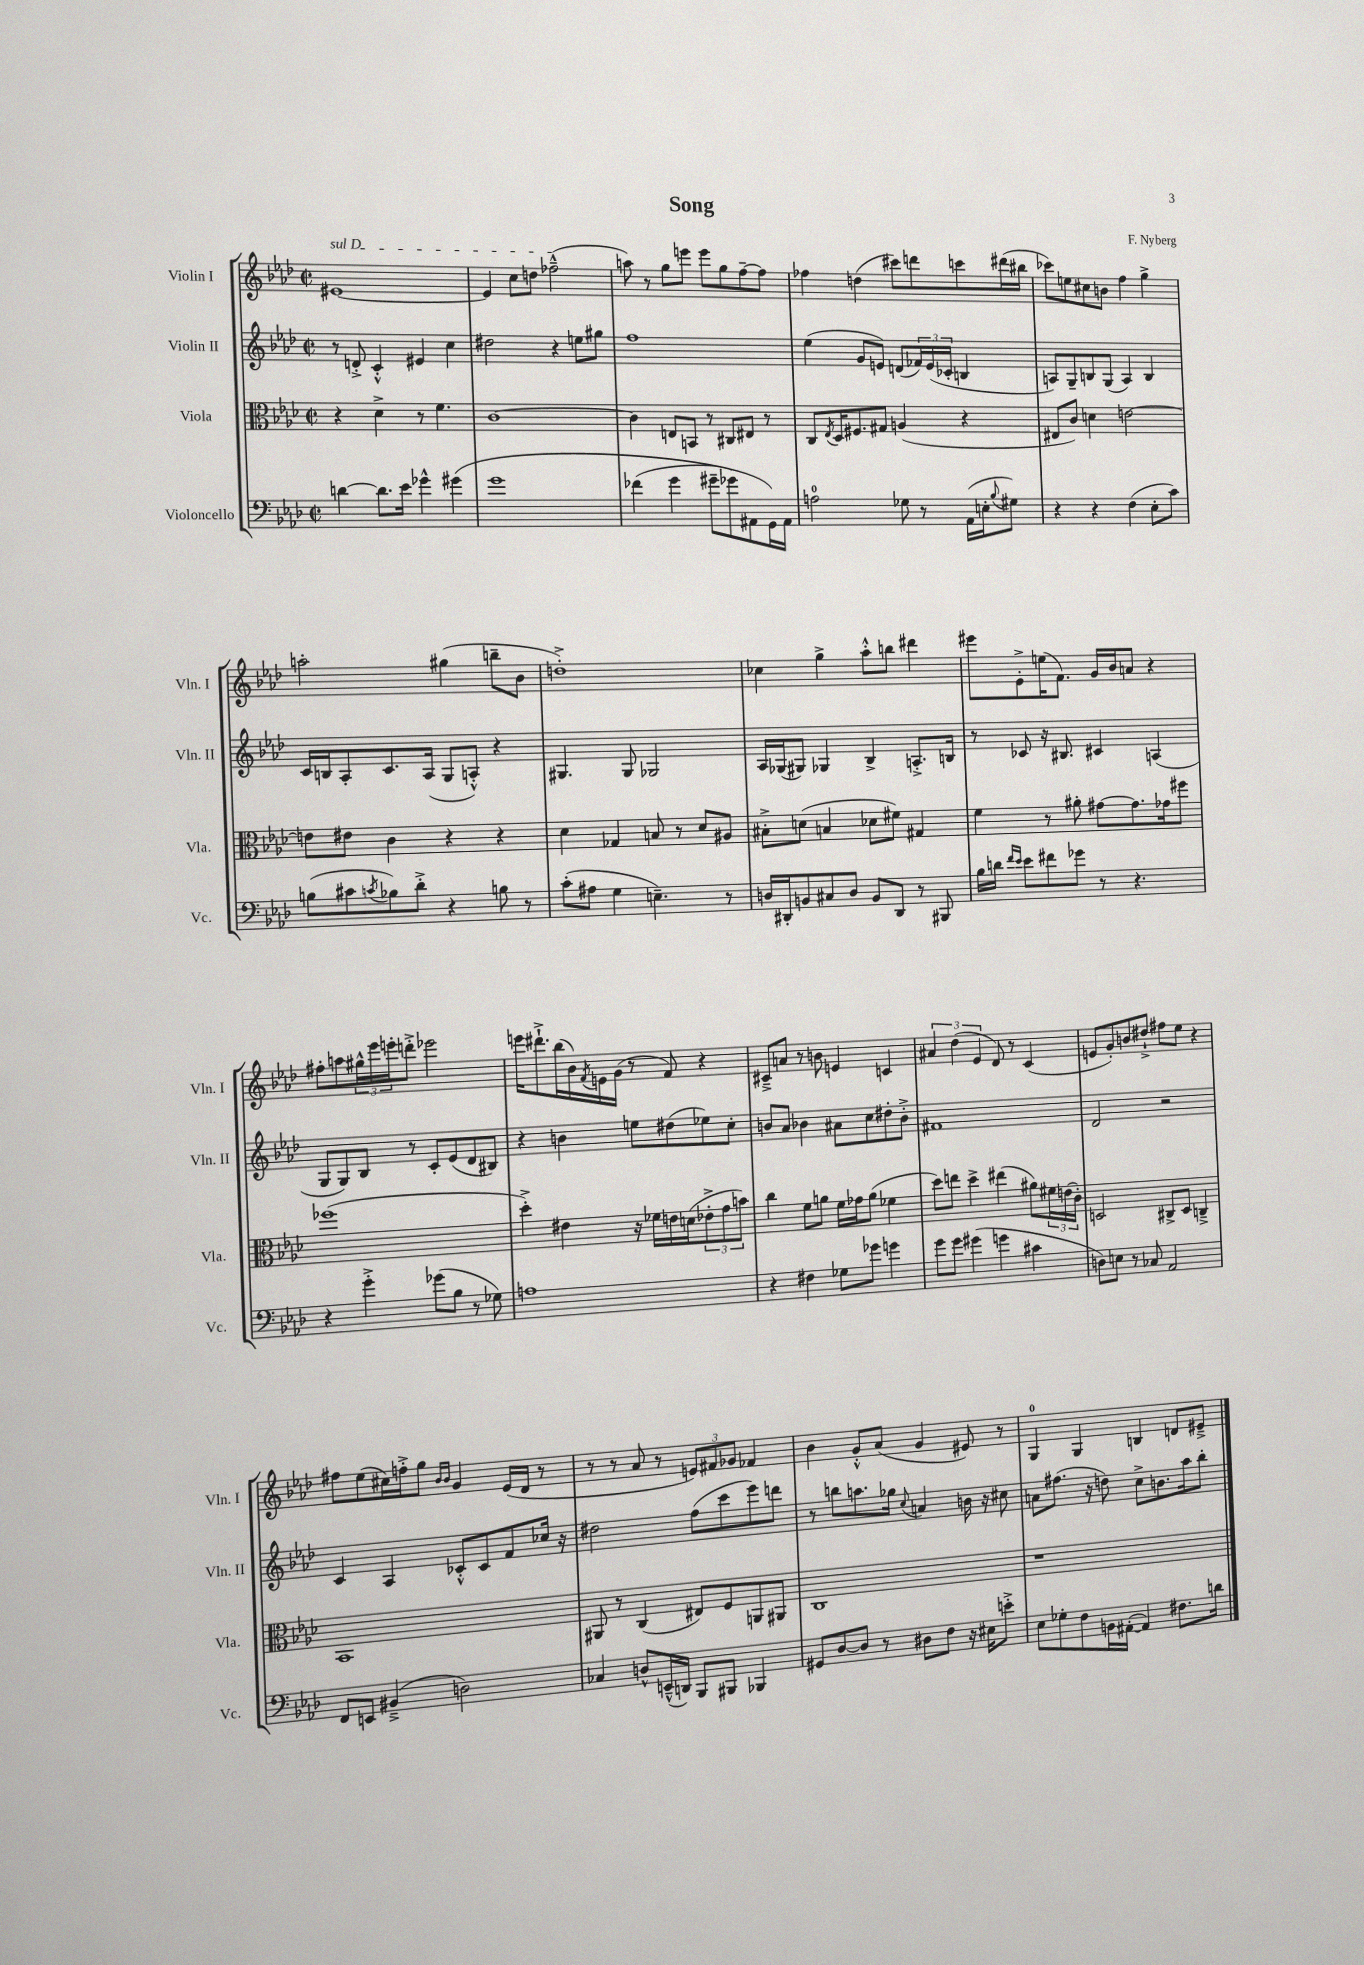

**kern	**kern	**kern	**kern
*part4	*part3	*part2	*part1
*staff4	*staff3	*staff2	*staff1
*I"Violoncello	*I"Viola	*I"Violin II	*I"Violin I
*I'Vc.	*I'Vla.	*I'Vln. II	*I'Vln. I
*clefF4	*clefC3	*clefG2	*clefG2
*k[b-e-a-d-]	*k[b-e-a-d-]	*k[b-e-a-d-]	*k[b-e-a-d-]
*M2/2	*M2/2	*M2/2	*M2/2
*met(c|)	*met(c|)	*met(c|)	*met(c|)
=1	=1	=1	=1
!	!	!	!LO:TX:a:i:t=sul D
[4dn\	4r	8r	[1e#X
.	.	8dn'^/	.
8.d\L]	4d-^\	4c'^^/	.
16e-\Jk	.	.	.
4g-X^^\	8r	4e#X/	.
.	4.f\	.	.
(4g#X\	.	4cc\	.
=2	=2	=2	=2
1g	[1c	2dd#X\	4e#/]
.	.	.	8cc\L
.	.	.	8ddn\J
.	.	4r	(2ff-X~^^\
.	.	8een\L	.
.	.	8gg#X\J	.
=3	=3	=3	=3
(4f-X\	4c\]	1ff	8aan\)
.	.	.	8r
4g\	8En/L	.	8gg\L
.	8BBn/J	.	8eeen\J
8g#X~\L	8r	.	8eee\L
8g-X\)	8C#X/L	.	8gg\
8AA#X\	8E#X/J	.	[8ff~\
16GG\L)	8r	.	8ff\J]
16AA#\JJ	.	.	.
=4	=4	=4	=4
2An\	8C/L	(4ee-\	4ff-X\
.	8qE-/	.	.
.	16D-/K	.	.
.	8.F#X/	.	.
.	.	8g/L	(4ddn\
.	8G#X/J	8en/J)	.
8G-X\	(4An/	(8dn/L	8ccc#X\L)
8r	.	24f-X/L)	8dddn\
.	.	(24e/	.
.	.	24c-X'/JJ	.
(16AA-\LL	4r	4Bn/	8cccn\
16En'\J	.	.	.
8qqB-/	.	.	.
8G#X\J)	.	.	(16ddd#X\L
.	.	.	16bb#X\JJ
=5	=5	=5	=5
4r	8E#X/L	8An/L)	8ccc-X\L)
.	8c/J)	8G~/	8een\
4r	4dn\	8Bn/	8cc#X\
.	.	(8G/J	8bn\J
(4F\	[2en\	4A/)	4ff\
8E-'\L	.	4B/	4gg^\
8c\J)	.	.	.
!!LO:LB:g=z
=6	=6	=6	=6
(8Bn\L	8en\L]	16c/LL	2aan'\
.	.	16Bn/J	.
8c#X\	8e#X\J	8A-'/	.
8qcn/	.	.	.
8B-X\)	4c\	8.c/	.
8d-'^\J	.	.	.
.	.	(16A-/Jk	.
4r	4r	8G/L	(4gg#X\
.	.	8An'^^/J)	.
8Bn\	4r	4r	8bbn~\L
8r	.	.	8b-\J
=7	=7	=7	=7
(8c'\L	4d-\	4.G#X/	1ddn'^)
8A#X\J	.	.	.
4G\	4G-X/	.	.
.	.	8G#/	.
4.En~\)	8Bn/	2G-X/	.
.	8r	.	.
.	8d-/L	.	.
8r	8A#X/J	.	.
=8	=8	=8	=8
16Dn/LL	8B#X'^\L	16A-/LL	4cc-X\
16DD#X'/J	.	(16G-X/J	.
8BBn/	(8dn\J	8G#X/J)	.
8C#X/	4Bn/	4G-X/	4gg^\
8D/J	.	.	.
8BB/L	8d-X\L	4B-^/	8aa-'^^\L
8DD#/J	8f#X\J)	.	8bbn\J
8r	4G#X/	8.An'^/L	4ddd#X\
8BBB#X/	.	.	.
.	.	16Bn/Jk	.
=9	=9	=9	=9
16B-\LL	4f\	8r	8eee#X\L
16dn\JJ	.	.	.
16qqf/LL	.	.	.
16qqe-/JJ	.	.	.
8e-\L	.	8c-X/	8e-'^\
8f#X\	8r	16r	(16een\K
.	.	8.B#X/	8.f\J)
8g-X\J	8a#X'\	.	.
8r	[8g#X\L	4c#X/	16g/LL
.	.	.	16b-/J
4.r	8.g#\]	.	8an/J
.	.	(4An/	4r
.	16g-X\k	.	.
.	8ff#X\J	.	.
!!LO:LB:g=z
=10	=10	=10	=10
4r	(1ff-X	8G/L	8ff#X'\L
.	.	8G/)	8aan\
4g'^\	.	8B-/J	24gg#X^^\L
.	.	.	24eee-\
.	.	.	24eeen'\J
.	.	8r	8dddn'^\J
(8g-X\L	.	8c'/L	2eee-X\
8B-\J	.	(8e-/	.
8r	.	8d-/	.
8G-X\)	.	8B#X/J)	.
=11	=11	=11	=11
1An	4dd-'^\)	4r	16eeen\KL
.	.	.	8.ddd#X`^\
.	4e#X\	4bn\	(16bb-\L
.	.	.	16b-\)
.	.	.	8qf/
.	.	.	16en\
.	.	.	(16g\JJ
.	16r	8een\L	8r
.	16f-X\LL	.	.
.	16en\	(8dd#X\	8f/)
.	(16dn\J	.	.
.	12e-X'^\	8ee-X\)	4r
.	12g\	.	.
.	.	8cc'\J	.
.	12bn\J)	.	.
=12	=12	=12	=12
4r	4cc\	8bn/L	8c#X~^/L
.	.	8a-/J	8an/J
4F#X\	8f\L	4b-X\	8r
.	8an\J	.	8bn\
8G-X\L	16f\LL	8a#X\L	4en/
.	16g-X\J	.	.
8g-X\J	(8a\J	8cc\	.
4gn\	4f-X\	8dd#X'\	4cn/
.	.	8b-'^\J	.
=13	=13	=13	=13
8g\L	8dd-\L)	1f#X	6a#X/
8g\J	8een\J	.	.
.	.	.	(6dd-\
(4g#X\	4dd-^\	.	.
.	.	.	6e-/
4gn\	(4ee#X\	.	8d-/)
.	.	.	8r
4c#X\	8a#X\L)	.	(4c/
.	24f#X\L	.	.
.	(24en\	.	.
.	24c'\JJ)	.	.
=14	=14	=14	=14
8Dn\L)	2Dn/	2d-/	8en/L
8En\J	.	.	8g'/)
8r	.	.	8bn/
8C-X/	.	.	8dd#X`^/J
2AA-/	8C#X^/L	2r	8ff#X\L
.	8D/J	.	8ee-\J
.	4Cn~^/	.	4r
!!LO:LB:g=z
=15	=15	=15	=15
8FF/L	1BB-	4c/	8ff#X\L
8EEn/J	.	.	(8ee-\
(4BB#X~^/	.	4A-/	16cc#X\L)
.	.	.	16ffn'^\J
.	.	.	8gg\J
.	.	.	16qqb-/LL
.	.	.	16qqb-/JJ
2Dn\)	.	8c-X'^^/L	4g/
.	.	8c-/	.
.	.	8f/	(16e-/LL
.	.	.	16d-/JJ
.	.	16cc-X/Jk	8r
.	.	16r	.
=16	=16	=16	=16
4C-X/	8AA#X/	2dd#X\	8r
.	8r	.	8r
8Dn^^/L	(4C/	.	8a-/
(16EEn~^^/L	.	.	8r
16DDn/JJ)	.	.	.
8BBB-/L	8E#X/L)	(8ff\L	12en/L)
.	.	.	12f#X/
8BBB#X/J	8F/	8ccc\	.
.	.	.	12g-X/J
4BBB-X/	8AAn/	8eee-\)	4f-X/
.	8AA#X/J	8dddn\J	.
=17	=17	=17	=17
8GG#X/L	1C	8r	4b-\
[8D-/	.	8bbn\L	.
8D-/J]	.	8.aan\	8g'^^/L
8r	.	.	(8a-/J
.	.	16gg-X\Jk	.
.	.	8qqcc/	.
8D#X\L	.	4an/	4g/
8F\J	.	.	.
16r	.	16bn\	8e#X/)
16E#X\KL	.	16r	.
8en'^\J	.	8cc#X\	8r
=18	=18	=18	=18
8E-\L	1r	8an\L	4G/
8G-X'\	.	(8.ff#X\J	.
8F\	.	.	4G/
.	.	16r	.
16BBn\L	.	8ddn\)	.
([16AA#X'\JJ	.	.	.
4AA#/])	.	8cc^\L	4Bn/
.	.	8.bn\	.
8.F#X\L	.	.	8dn/L
.	.	16aa-\k	.
.	.	8bb-'\J	8e#X~^/J
16dn\Jk	.	.	.
==	==	==	==
*-	*-	*-	*-
